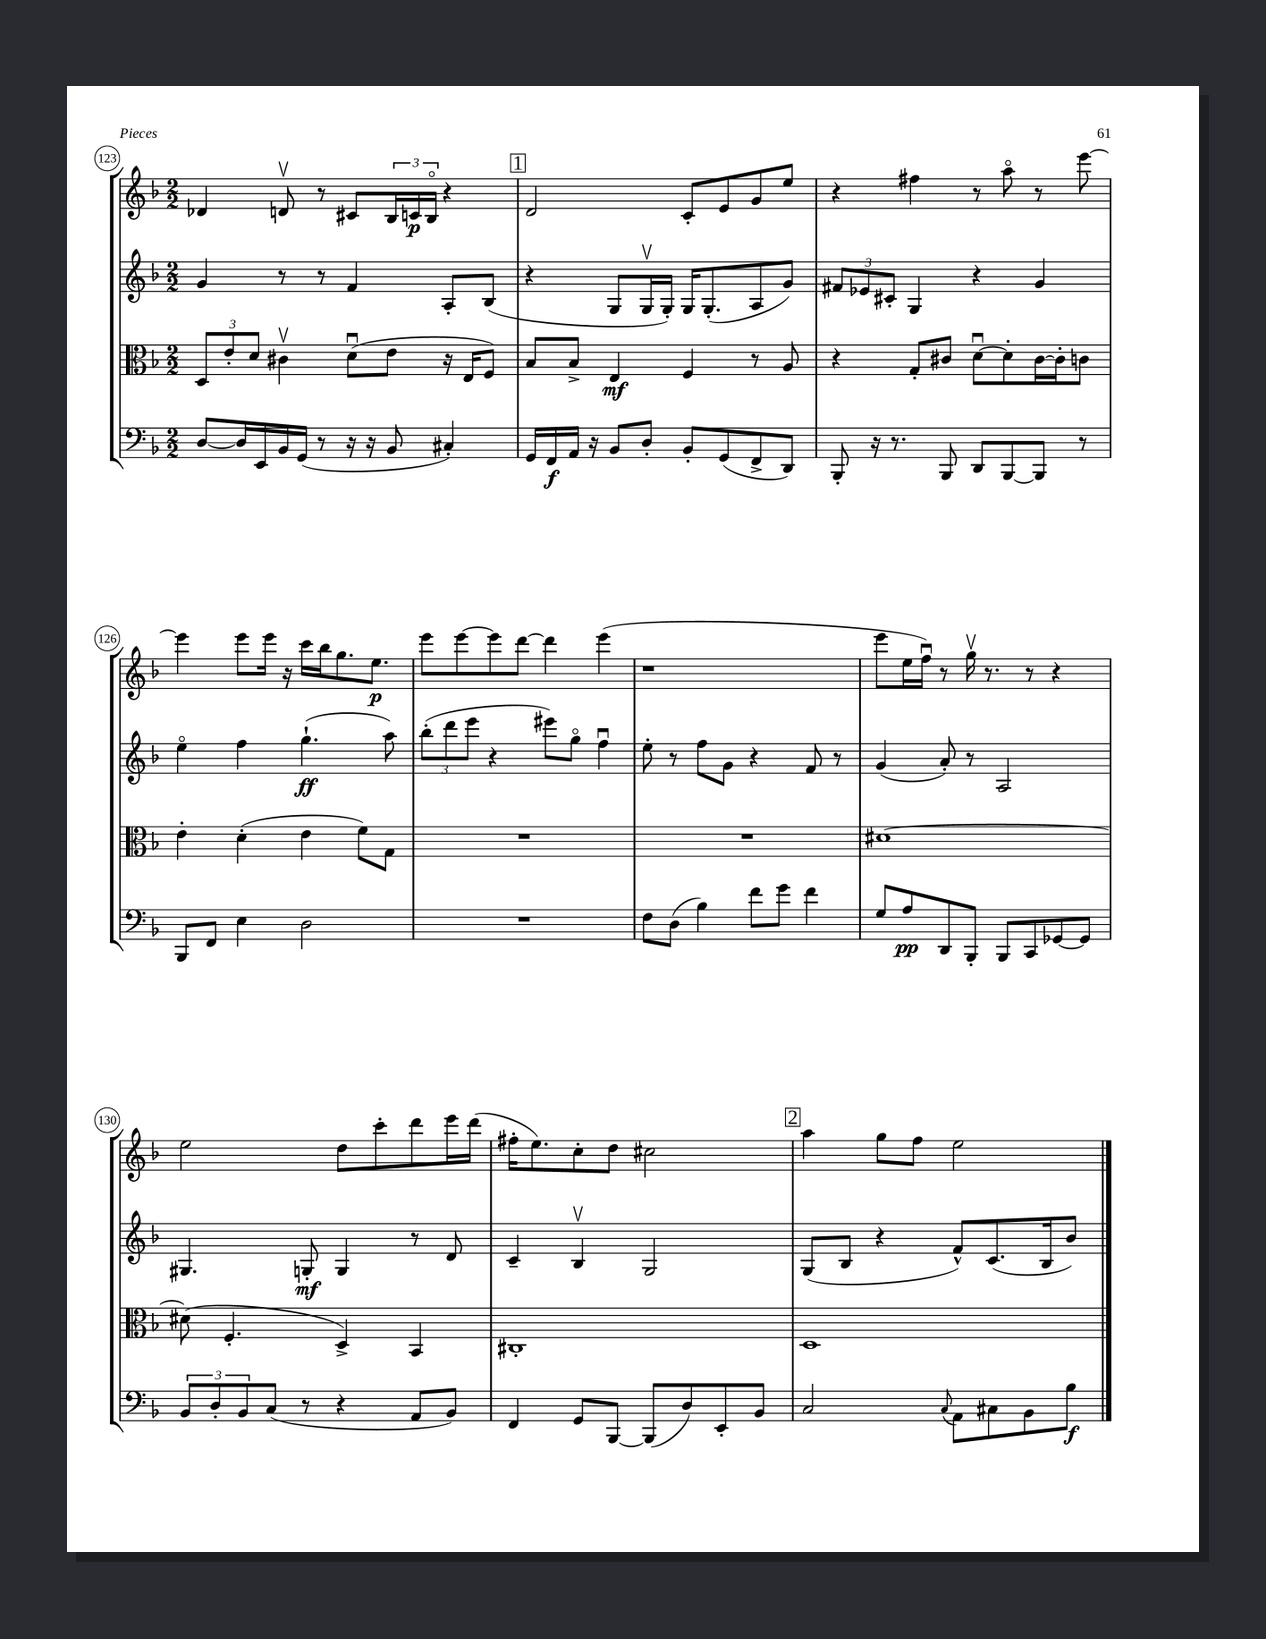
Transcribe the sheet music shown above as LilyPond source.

<<
\new StaffGroup <<
\new Staff = "s0" {
    \clef treble \key f \major \numericTimeSignature \time 2/2
    des'4 d'8\upbow r8 cis'8 \tuplet 3/2 { bes16 c'16\p bes16\flageolet } r4 |
    \mark \markup { \box "1" } d'2 c'8-. e'8 g'8 e''8 |
    r4 fis''4 r8 a''8\flageolet r8 e'''8~ |
    e'''4 e'''8 e'''16 r16 c'''16 bes''16 g''8. e''8.\p |
    e'''8 e'''8~ e'''8 d'''8~ d'''4 e'''4( |
    r1 |
    e'''8 e''16 f''16\downbow) r8 g''16\upbow r8. r8 r4 |
    e''2 d''8 c'''8-. d'''8 e'''16 d'''16( |
    fis''16-. e''8.) c''8-. d''8 cis''2 |
    \mark \markup { \box "2" } a''4 g''8 f''8 e''2 \bar "|." |
}
\new Staff = "s1" {
    \clef treble \key f \major \numericTimeSignature \time 2/2
    g'4 r8 r8 f'4 a8-. bes8( |
    \mark \markup { \box "1" } r4 g8 g16\upbow g16-.) g16 g8.-.( a8 g'8) |
    \tuplet 3/2 { fis'8 ees'8 cis'8-. } g4 r4 g'4 |
    e''4\flageolet f''4 g''4.-!\ff( a''8) |
    \tuplet 3/2 { bes''8-.( d'''8 e'''8 } r4 eis'''8) g''8\flageolet f''4\downbow |
    e''8-. r8 f''8 g'8 r4 f'8 r8 |
    g'4( a'8-.) r8 a2 |
    gis4. g8-.\mf g4 r8 d'8 |
    c'4-- bes4\upbow g2 |
    \mark \markup { \box "2" } g8( bes8 r4 f'8-^) c'8.( bes16 bes'8) \bar "|." |
}
\new Staff = "s2" {
    \clef alto \key f \major \numericTimeSignature \time 2/2
    \tuplet 3/2 { d8 e'8-. d'8 } cis'4\upbow d'8\downbow( e'8 r16 e16 f8) |
    \mark \markup { \box "1" } bes8 bes8-> e4\mf f4 r8 a8 |
    r4 g8-. cis'8 d'8~\downbow d'8-. cis'16~ cis'16-. c'8 |
    e'4-. d'4-.( e'4 f'8) g8 |
    R1 |
    R1 |
    dis'1~ |
    dis'8( f4.-. d4->) bes,4 |
    cis1-. |
    \mark \markup { \box "2" } d1 \bar "|." |
}
\new Staff = "s3" {
    \clef bass \key f \major \numericTimeSignature \time 2/2
    d8~ d16 e,16 bes,16 g,16( r8 r16 r16 bes,8 cis4-.) |
    \mark \markup { \box "1" } g,16 f,16\f a,16 r16 bes,8 d8-. bes,8-. g,8( f,8-> d,8) |
    bes,,8-. r16 r8. bes,,8 d,8 bes,,8~ bes,,8 r8 |
    bes,,8 f,8 e4 d2 |
    R1 |
    f8 d8( bes4) f'8 g'8 f'4 |
    g8 a8\pp d,8 bes,,8-. bes,,8 c,8 ges,8~ ges,8 |
    \tuplet 3/2 { bes,8 d8-. bes,8 } c8( r8 r4 a,8 bes,8) |
    f,4 g,8 bes,,8~ bes,,8( d8) e,8-. bes,8 |
    \mark \markup { \box "2" } c2 \appoggiatura { c8 } a,8 cis8 bes,8 bes8\f \bar "|." |
}
>>
>>
\layout { \context { \Score currentBarNumber = #123 \override BarNumber.stencil = #(make-stencil-circler 0.1 0.3 ly:text-interface::print) } }
